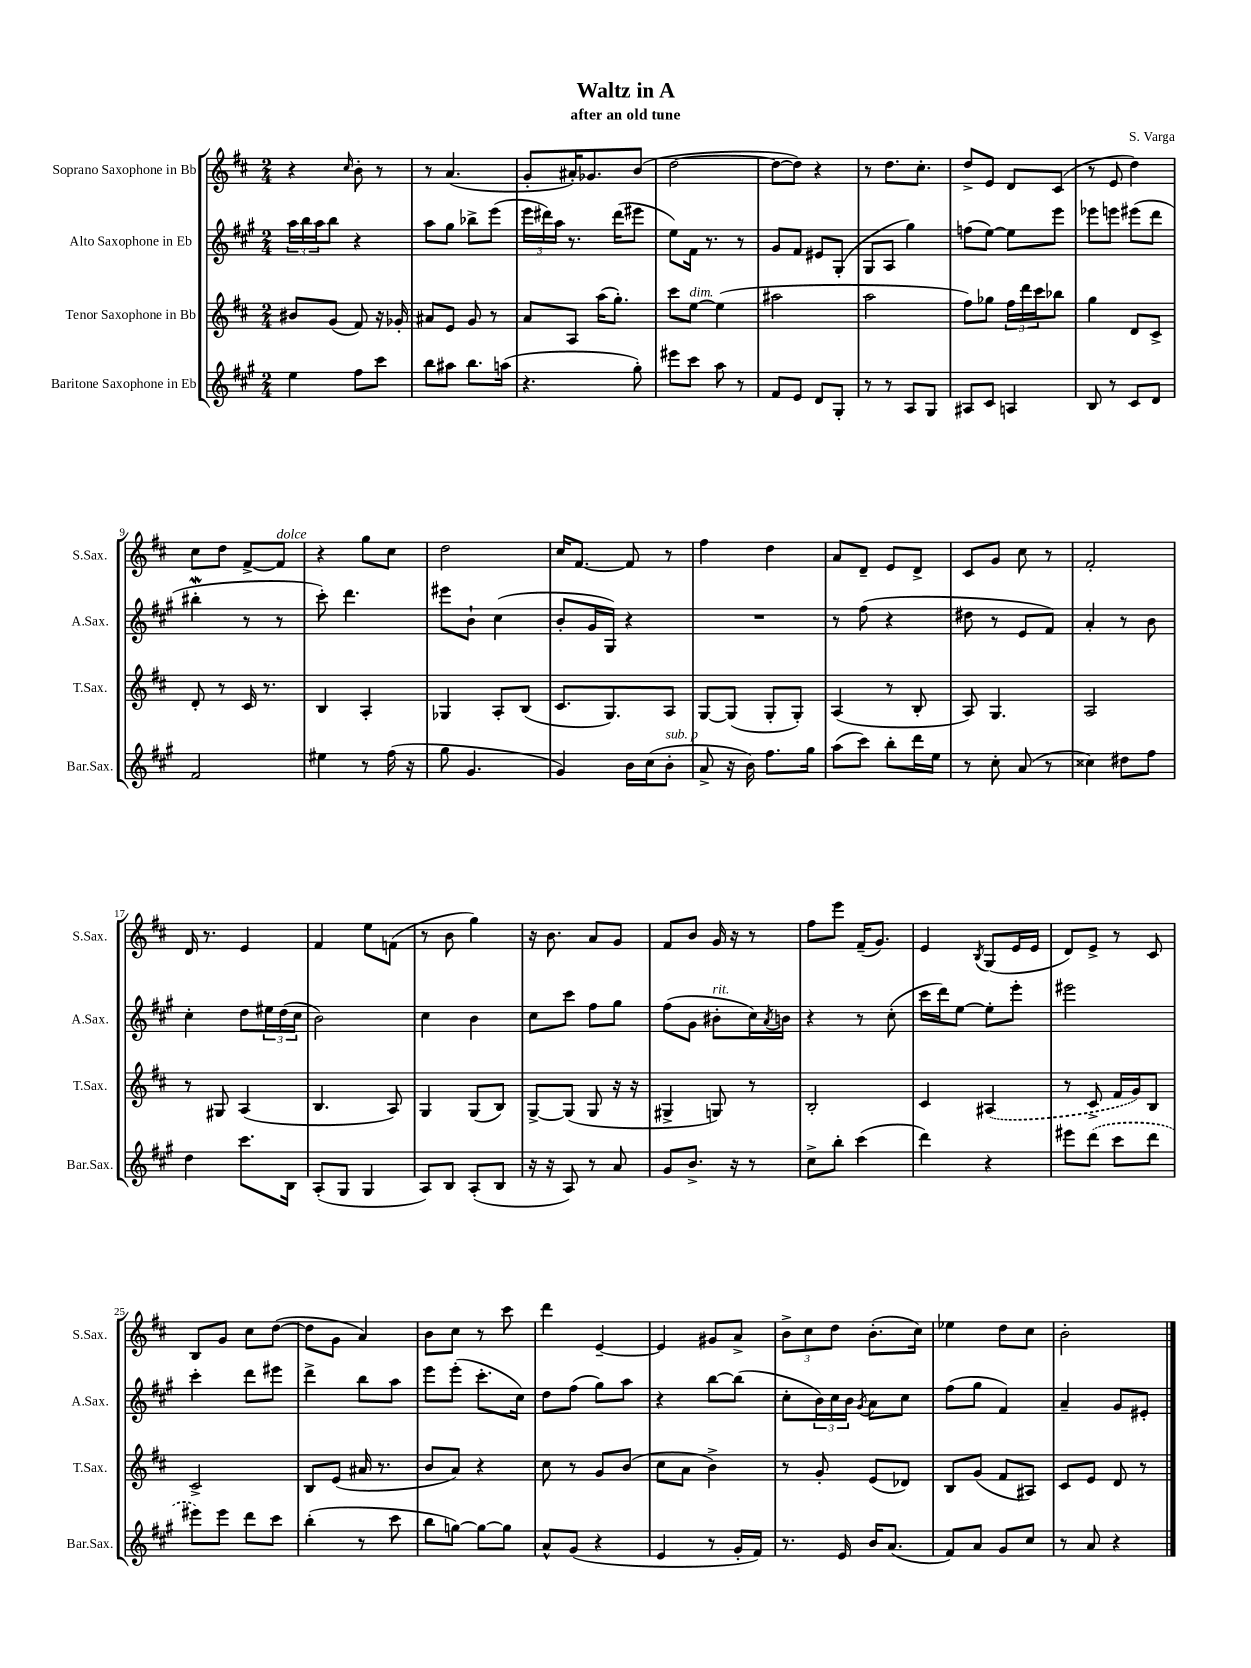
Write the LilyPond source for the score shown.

\header { title = "Waltz in A" composer = "S. Varga" subtitle = "after an old tune" }
<<
\new StaffGroup <<
\new Staff = "s0" \with { instrumentName = "Soprano Saxophone in Bb" shortInstrumentName = "S.Sax." } {
    \clef treble \key d \major \numericTimeSignature \time 2/4
    r4 \grace { cis''16 } b'8-. r8 |
    r8 a'4.( |
    g'8-. ais'16-.) ges'8. b'8( |
    d''2~ |
    d''8~ d''8) r4 |
    r8 d''8. cis''8.-. |
    d''8-> e'8 d'8 cis'8( |
    r8 e'8 d''4) |
    cis''8 d''8 fis'8~-> fis'8^\markup { \italic "dolce" } |
    r4 g''8 cis''8 |
    d''2 |
    cis''16 fis'8.~ fis'8 r8 |
    fis''4 d''4 |
    a'8 d'8-- e'8 d'8-> |
    cis'8 g'8 cis''8 r8 |
    fis'2-. |
    d'16 r8. e'4 |
    fis'4 e''8 f'8( |
    r8 b'8 g''4) |
    r16 b'8. a'8 g'8 |
    fis'8 b'8 g'16 r16 r8 |
    fis''8 e'''8 fis'16--( g'8.) |
    e'4 \acciaccatura { b8 } g8( e'16 e'16 |
    d'8) e'8-> r8 cis'8 |
    b8 g'8 cis''8 d''8~( |
    d''8 g'8 a'4) |
    b'8 cis''8 r8 cis'''8 |
    d'''4 e'4~-- |
    e'4 gis'8 a'8-> |
    \tuplet 3/2 { b'8-> cis''8 d''8 } b'8.-.( cis''16) |
    ees''4 d''8 cis''8 |
    b'2-. \bar "|." |
}
\new Staff = "s1" \with { instrumentName = "Alto Saxophone in Eb" shortInstrumentName = "A.Sax." } {
    \clef treble \key a \major \numericTimeSignature \time 2/4
    \tuplet 3/2 { a''16 b''16 a''16 } b''8 r4 |
    a''8 gis''8 bes''8-> e'''8( |
    \tuplet 3/2 { e'''16 dis'''16) a''16 } r8. dis'''16( eis'''8 |
    e''8) fis'16 r8. r8 |
    gis'8 fis'8 eis'8 gis8-.( |
    gis8 a8 gis''4) |
    f''8( e''8~) e''8 e'''8 |
    ees'''8 e'''8 eis'''8( d'''8 |
    bis''4-.\mordent r8 r8 |
    cis'''8-.) d'''4. |
    eis'''8 b'8-! cis''4( |
    b'8-. gis'16 gis16) r4 |
    R2 |
    r8 fis''8( r4 |
    dis''8 r8 e'8 fis'8) |
    a'4-. r8 b'8 |
    cis''4-. d''8 \tuplet 3/2 { eis''16 d''16( cis''16 } |
    b'2) |
    cis''4 b'4 |
    cis''8 cis'''8 fis''8 gis''8 |
    fis''8( gis'8 bis'8-.^\markup { \italic "rit." } cis''16) \acciaccatura { a'8 } b'16 |
    r4 r8 cis''8-.( |
    cis'''16 d'''16) e''8~ e''8-. e'''8-. |
    eis'''2 |
    cis'''4-. d'''8 eis'''8 |
    d'''4-> b''8 a''8 |
    e'''8 e'''8-.( cis'''8.-. cis''16) |
    d''8 fis''8( gis''8) a''8 |
    r4 b''8~ b''8( |
    cis''8-. \tuplet 3/2 { b'16) cis''16 b'16 } \acciaccatura { gis'8 } a'8 cis''8 |
    fis''8( gis''8 fis'4) |
    a'4-- gis'8 eis'8-. \bar "|." |
}
\new Staff = "s2" \with { instrumentName = "Tenor Saxophone in Bb" shortInstrumentName = "T.Sax." } {
    \clef treble \key d \major \numericTimeSignature \time 2/4
    bis'8 g'8( fis'8) r16 ges'16-. |
    ais'8 e'8 g'8 r8 |
    a'8 a8 a''16( g''8.-.) |
    cis'''8 e''8~^\markup { \italic "dim." } e''4( |
    ais''2 |
    a''2 |
    fis''8) ges''8 \tuplet 3/2 { fis''16 d'''16 cis'''16 } bes''8 |
    g''4 d'8 cis'8-> |
    d'8-. r8 cis'16 r8. |
    b4 a4-. |
    ges4 a8-. b8( |
    cis'8. g8.) a8 |
    g8~ g8( g8-. g8-.) |
    a4( r8 b8-. |
    a8) g4. |
    a2 |
    r8 gis8 a4( |
    b4. a8) |
    g4 g8( b8) |
    g8~-> g8( g8 r16 r16 |
    gis4-> g8) r8 |
    b2-. |
    cis'4 \once \slurDashed ais4( |
    r8 cis'8-> fis'16 g'16) b8 |
    cis'2-> |
    b8 e'8( ais'16 r8. |
    b'8 a'8) r4 |
    cis''8 r8 g'8 b'8( |
    cis''8 a'8 b'4->) |
    r8 g'8-. e'8( des'8) |
    b8 g'8( fis'8 ais8) |
    cis'8 e'8 d'8 r8 \bar "|." |
}
\new Staff = "s3" \with { instrumentName = "Baritone Saxophone in Eb" shortInstrumentName = "Bar.Sax." } {
    \clef treble \key a \major \numericTimeSignature \time 2/4
    e''4 fis''8 cis'''8 |
    b''8 ais''8 b''8. a''16( |
    r4. gis''8-.) |
    eis'''8 cis'''8 a''8 r8 |
    fis'8 e'8 d'8 gis8-. |
    r8 r8 a8 gis8 |
    ais8 cis'8 a4 |
    b8 r8 cis'8 d'8 |
    fis'2 |
    eis''4 r8 fis''16( r16 |
    gis''8 gis'4. |
    gis'4) b'16 cis''16( b'8-.^\markup { \italic "sub. p" } |
    a'8-> r16 b'16) fis''8. gis''16 |
    a''8( cis'''8) b''8-. d'''16 e''16 |
    r8 cis''8-. a'8( r8 |
    cisis''4) dis''8 fis''8 |
    d''4 cis'''8. b16 |
    a8-.( gis8 gis4 |
    a8) b8 a8-.( b8 |
    r16 r16 a8) r8 a'8 |
    gis'8 b'8.-> r16 r8 |
    cis''8-> b''8-. cis'''4( |
    d'''4) r4 |
    eis'''8 \once \slurDashed d'''8( cis'''8 d'''8 |
    eis'''8) eis'''8 d'''8 cis'''8 |
    b''4-.( r8 cis'''8 |
    b''8 g''8~) g''8~ g''8 |
    a'8-^ gis'8( r4 |
    e'4 r8 gis'16-. fis'16) |
    r8. e'16 b'16 a'8.( |
    fis'8) a'8 gis'8 cis''8 |
    r8 a'8 r4 \bar "|." |
}
>>
>>
